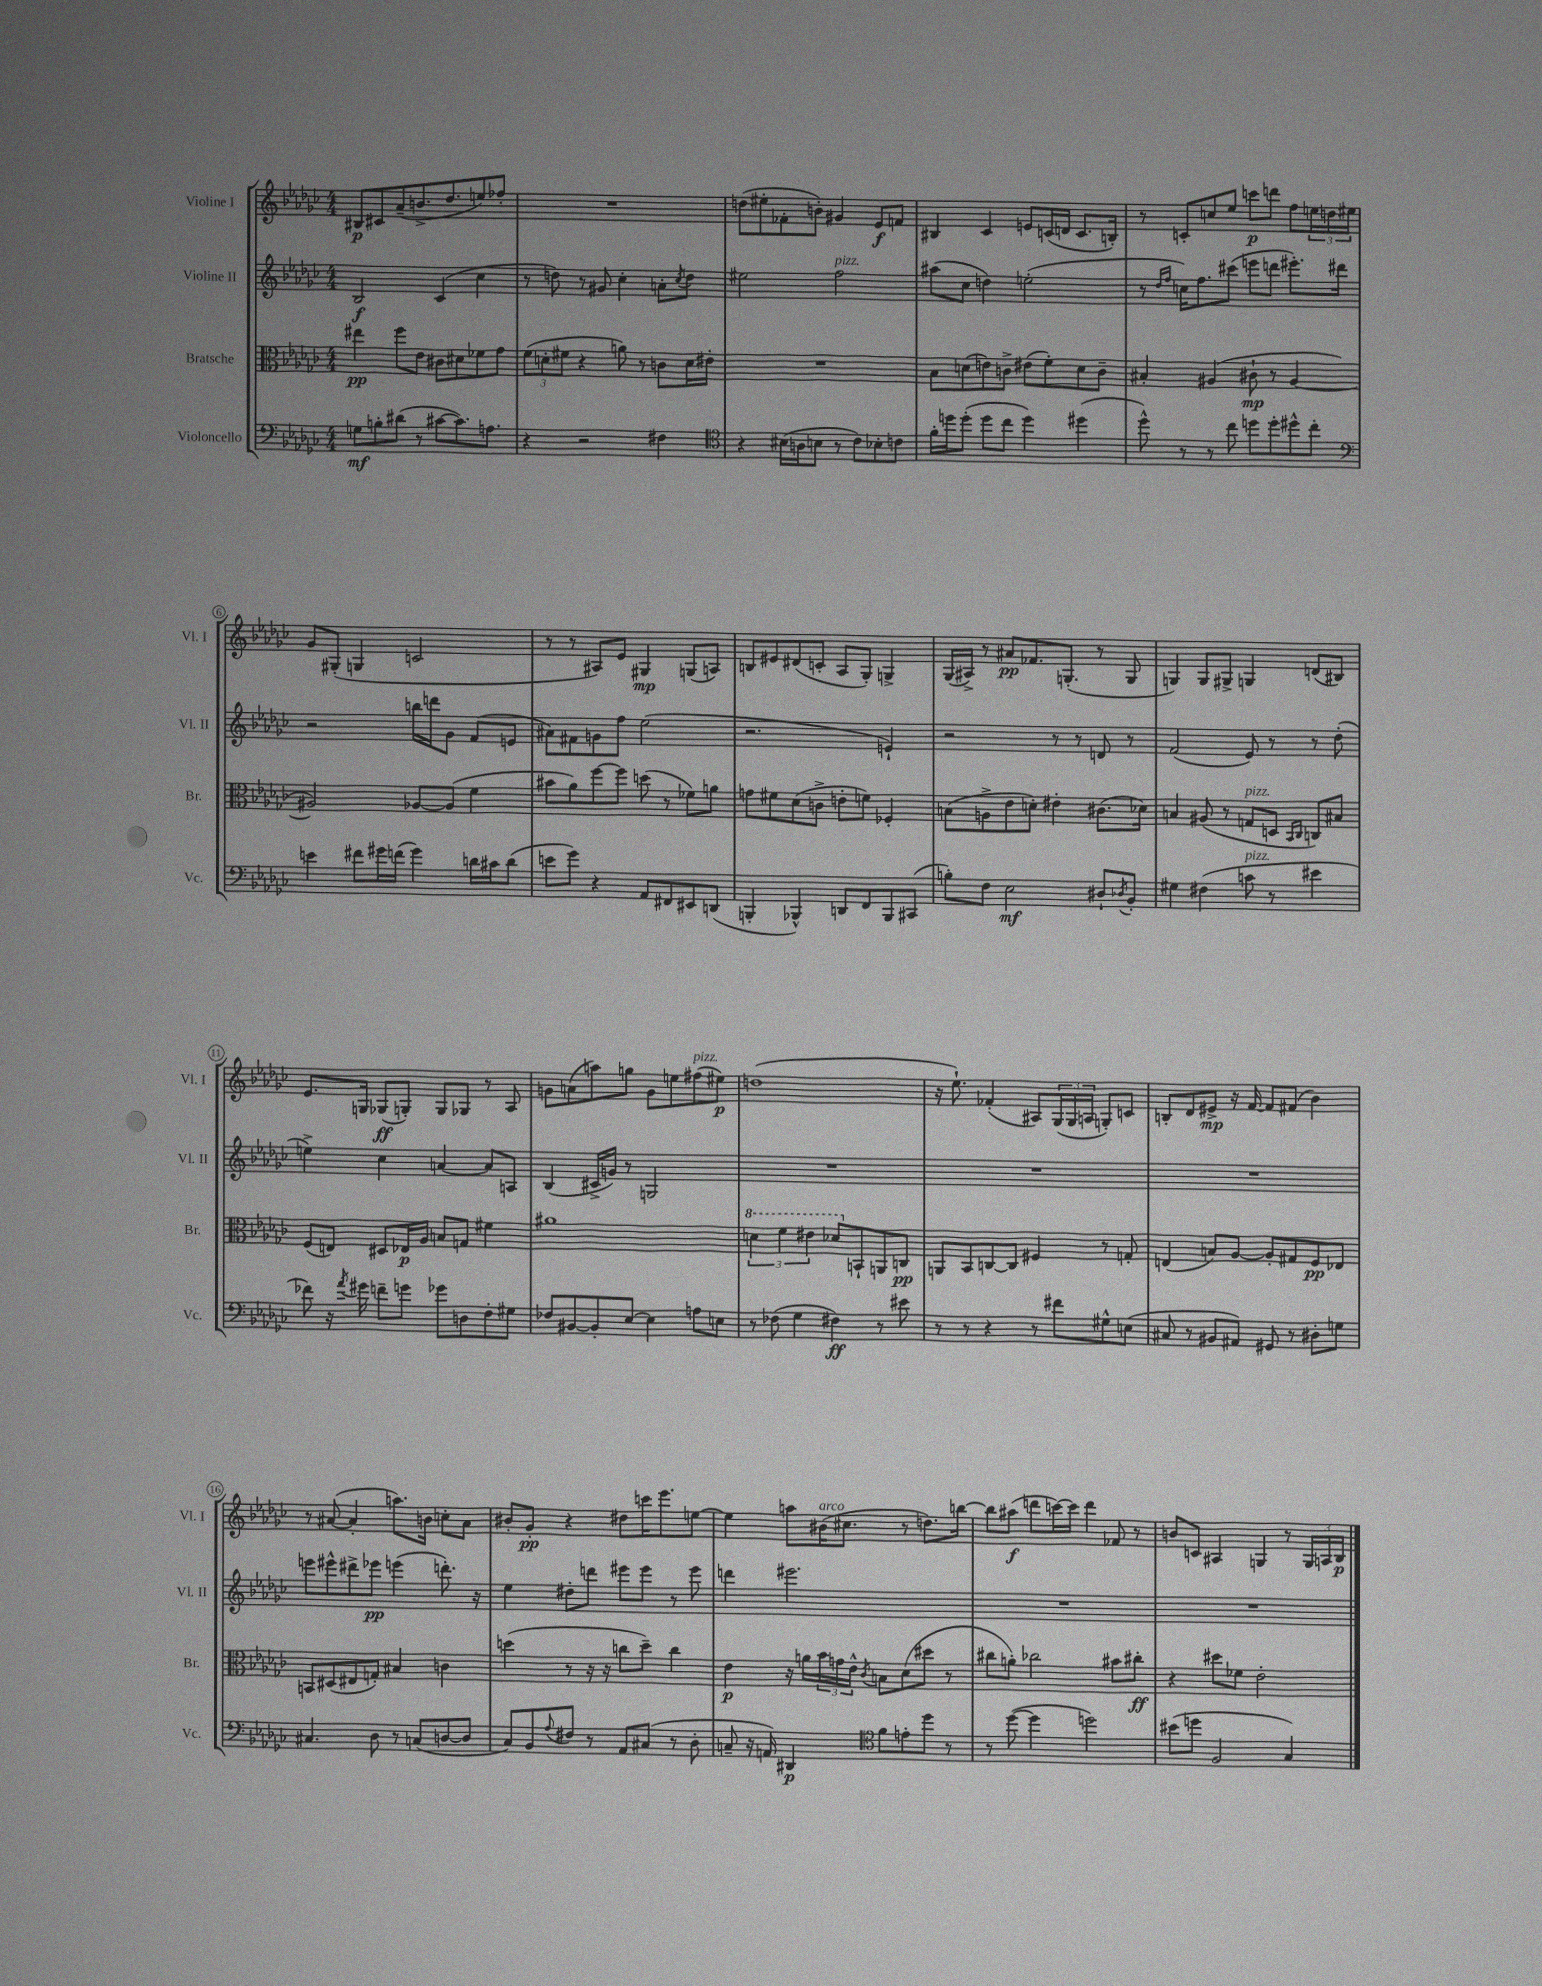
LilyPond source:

<<
\new StaffGroup <<
\new Staff = "s0" \with { instrumentName = "Violine I" shortInstrumentName = "Vl. I" } {
    \clef treble \key ges \major \numericTimeSignature \time 4/4
    bis8\p cis'8 aes'8--( b'8.-> des''8. e''8) fes''8-. |
    R1 |
    d''8( eis''8-. fes'8-. b'8-.) gis'4 ees'8\f f'8 |
    bis4 ces'4 e'8 c'16( d'16 c'8. b16-.) |
    r8 c'8-. c''8 ees''8 c'''8\p d'''8 f''8 \tuplet 3/2 { e''16 d''16 eis''16 } |
    ges'8 gis8-.( g4 c'2 |
    r8 r8 ais8) ees'8 gis4\mp g8( a8) |
    b8 eis'8 dis'8( c'8-. aes8 ges8-.) g4-> |
    ges16( ais16->) r8 ais'8\pp fes'8. g8.-.( r8 g8 |
    g4) g8 gis8-> g4 d'8( bis8) |
    ees'8. g16 ges8\ff( g8-.) g8 ges8 r8 aes8 |
    g'8 a'8( a''8) g''8 g'8 e''8 fis''8^\markup { \italic "pizz." }( eis''8\p) |
    d''1( |
    r16 ees''8.-!) fes'4-.( ais8) \tuplet 3/2 { ges16( ges16 a16 } g8-.) c'8 |
    b8-. des'8 eis'8->\mp r16 f'16~ f'8 fis'8( bes'4) |
    r8 ais'8~( ais'4-. a''8.) b'16 c''8-. ais'8 |
    bis'8-. ges'8-.\pp r4 dis''8 c'''16 ees'''8. e''8~ |
    e''4 a''8 bis'16^\markup { \italic "arco" }( cis''8. r8 d''8.) b''16~ |
    b''8 ais''8\f( d'''8 c'''16~) c'''16 d'''4 fes'8 r8 |
    b'8 c'8 ais4 g4 r8 \tuplet 3/2 { g16 a16 bes16\p } \bar "|." |
}
\new Staff = "s1" \with { instrumentName = "Violine II" shortInstrumentName = "Vl. II" } {
    \clef treble \key ges \major \numericTimeSignature \time 4/4
    bes2\f ces'4( ces''4 |
    r8 d''8) r8 gis'8 ces''4-. a'8-. \acciaccatura { ces''8 } d''8 |
    eis''2 f''2^\markup { \italic "pizz." } |
    ais''8( ces''8 d''4) e''2-.( |
    r8 \grace { des''16 f''16 } c''16) f''8. cis'''8( e'''8 d'''8 eis'''8.-.) dis'''16 |
    r2 b''16 d'''16 ges'8 f'8( e'8 |
    ais'8) fis'8 g'8 f''8 ees''2( |
    r2. e'4-!) |
    r2 r8 r8 d'8 r8 |
    f'2( ees'8) r8 r8 des''8-.( |
    e''4->) ces''4 a'4~ a'8 a8 |
    bes4( cis'16-> g'16) r8 g2 |
    R1 |
    R1 |
    R1 |
    e'''8 eis'''8-^ dis'''8-> ees'''8\pp e'''4( d'''8.-.) r16 |
    ees''4 dis''8-. d'''8 eis'''8 eis'''8 r8 eis'''8 |
    d'''4 eis'''2. |
    R1 |
    R1 \bar "|." |
}
\new Staff = "s2" \with { instrumentName = "Bratsche" shortInstrumentName = "Br." } {
    \clef alto \key ges \major \numericTimeSignature \time 4/4
    eis''4\pp f''8 ees'8 cis'8 dis'8 fes'8 ges'8 |
    \tuplet 3/2 { f'8( d'8-. fis'8 } r4 a'8) r8 c'8 d'16 eis'16-. |
    R1 |
    bes8 d'8( e'8) c'8-> eis'8( f'8-.) d'8 c'8-- |
    bis4-. ais4( cis'8-!\mp r8 ais4~ |
    ais2) aes8~ aes8( f'4 |
    bis'8 aes'8) f''8~ f''8 d''8( r8 fes'8) a'8 |
    g'8 fis'8 des'8( c'8-> e'8-. f'8) fes4-. |
    b8( a8-> ees'8 d'8-.) eis'4-. cis'8.( des'16) |
    b4 ais8( r8 g8^\markup { \italic "pizz." } d8 \grace { bes,16 ces16 } c8) bis8 |
    f8( e8) dis8 ees16\p aes16 b8 g8 fis'4 |
    ais'1 |
    \tuplet 3/2 { \ottava #1 d''4 f''4 eis''4 } des''8 \ottava #0 b,8-! a,8 c8\pp |
    a,8 bes,8 c8~ c8 fis4 r8 g8-. |
    e4( b8) aes8~ aes8-. gis8 f8\pp ees8 |
    b,8 dis8( eis8 g8-.) bis4 c'4 |
    d''4( r8 r16 r16 c''8 d''8--) c''4 |
    ees'4\p r16 a'16 \tuplet 3/2 { bes'16 g'16 ees'16-^ } \acciaccatura { ces'8 } b8 des'8( dis''8 r8 |
    cis''8 a'8-.) ces''2 bis'8 cis''8-.\ff |
    r4 dis''8 fes'8 ees'2-. \bar "|." |
}
\new Staff = "s3" \with { instrumentName = "Violoncello" shortInstrumentName = "Vc." } {
    \clef bass \key ges \major \numericTimeSignature \time 4/4
    g8\mf b8-. dis'8( r8 cis'8~ cis'8.) a8. |
    r4 r2 fis4 |
    \clef tenor r4 bis16( a16 b8 r8 ces'8) bes8-. c'8 |
    f'16-. d''16 d''8-.( d''8 ces''8 d''4) dis''4( |
    des''8-^) r8 r8 ces''8 d''8 d''8-. dis''8-^ ces''8-. |
    \clef bass e'4 fis'8 gis'16 f'16( gis'4) d'16 cis'16 d'8( |
    e'8 ges'8) r4 aes,8 fis,8 eis,8 d,8( |
    b,,4-. bes,,4-^) d,8 f,8 bes,,8 cis,8( |
    b8-.) f8 ees2\mf dis8-! \acciaccatura { des8 } bes,8-. |
    gis4 fis4( c'8^\markup { \italic "pizz." } r8 eis'4 |
    fes'8) r16 \acciaccatura { aes'8 } gis'16 f'8-- g'8 ges'8 d8 f8-. gis8 |
    fes8 bis,8~ bis,8-. ees8~ ees4 a8 e8 |
    r8 fes8( ges4 fis4\ff) r8 eis'8 |
    r8 r8 r4 r8 fis'8 gis8-^ e8( |
    cis8 r8 bis,8 ais,8) gis,8 r8 dis8-. g8 |
    cis4. des8 r8 c8( d8~ d8 |
    ces8) bes,8 \appoggiatura { aes8 } fis8 r8 aes,8 cis8( r8 des8-. |
    c8-- r16 a,16) dis,4\p \clef tenor f'8 e'8-. des''8 r8 |
    r8 des''8~( des''4 d''2) |
    bis'8( d''8 f2 ges4) \bar "|." |
}
>>
>>
\layout { \context { \Score \override BarNumber.stencil = #(make-stencil-circler 0.1 0.3 ly:text-interface::print) } }
